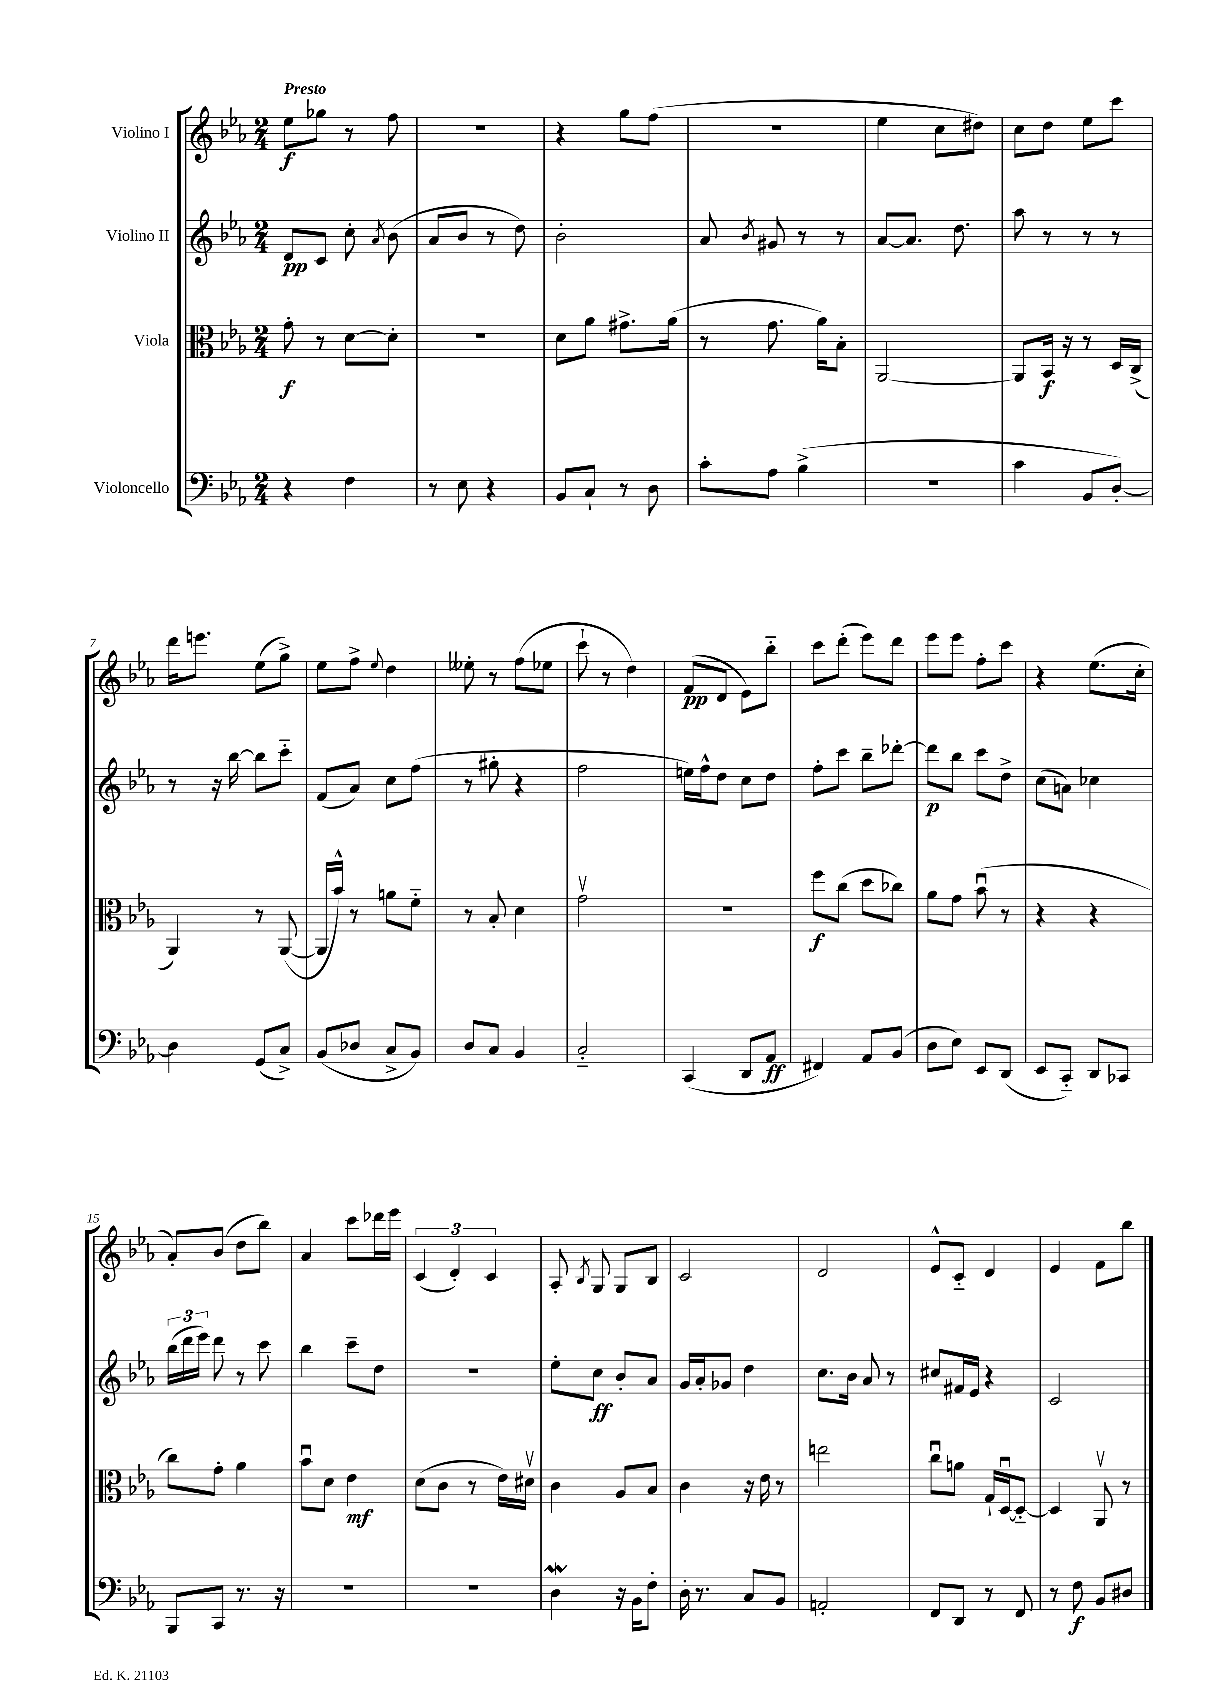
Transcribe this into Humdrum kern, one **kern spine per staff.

**kern	**dynam	**kern	**dynam	**kern	**dynam	**kern	**dynam
*part4	*part4	*part3	*part3	*part2	*part2	*part1	*part1
*staff4	*staff4	*staff3	*staff3	*staff2	*staff2	*staff1	*staff1
*I"Violoncello	*	*I"Viola	*	*I"Violino II	*	*I"Violino I	*
*clefF4	*	*clefC3	*	*clefG2	*	*clefG2	*
*k[b-e-a-]	*	*k[b-e-a-]	*	*k[b-e-a-]	*	*k[b-e-a-]	*
*M2/4	*	*M2/4	*	*M2/4	*	*M2/4	*
=1	=1	=1	=1	=1	=1	=1	=1
!	!	!	!	!	!	!LO:TX:a:B:t=Presto	!
4r	.	8g'\	f	8d/L	pp	8ee-\L	f
.	.	8r	.	8c/J	.	8gg-X\J	.
4F\	.	[8d\L	.	8cc'\	.	8r	.
.	.	.	.	8qa-/	.	.	.
.	.	8d'\J]	.	(8b-\	.	8ff\	.
=2	=2	=2	=2	=2	=2	=2	=2
8r	.	2r	.	8a-/L	.	2r	.
8E-\	.	.	.	8b-/J	.	.	.
4r	.	.	.	8r	.	.	.
.	.	.	.	8dd\)	.	.	.
=3	=3	=3	=3	=3	=3	=3	=3
8BB-/L	.	8d\L	.	2b-'\	.	4r	.
8C`/J	.	8a-\J	.	.	.	.	.
8r	.	8.g#X^\L	.	.	.	8gg\L	.
8D\	.	.	.	.	.	(8ff\J	.
.	.	(16a-\Jk	.	.	.	.	.
=4	=4	=4	=4	=4	=4	=4	=4
8c'\L	.	8r	.	8a-/	.	2r	.
.	.	.	.	8qb-/	.	.	.
8A-\J	.	8.g\	.	8g#X/	.	.	.
(4B-^\	.	.	.	8r	.	.	.
.	.	16a-\KL)	.	.	.	.	.
.	.	8B-'\J	.	8r	.	.	.
=5	=5	=5	=5	=5	=5	=5	=5
2r	.	[2AA-/	.	[8a-/L	.	4ee-\	.
.	.	.	.	8.a-/J]	.	.	.
.	.	.	.	.	.	8cc\L	.
.	.	.	.	8.dd\	.	.	.
.	.	.	.	.	.	8dd#X\J)	.
=6	=6	=6	=6	=6	=6	=6	=6
4c\	.	8AA-/L]	.	8aa-\	.	8cc\L	.
.	.	16BB-/Jk	f	8r	.	8dd\J	.
.	.	16r	.	.	.	.	.
8BB-/L	.	8r	.	8r	.	8ee-\L	.
[8D'/J)	.	16D/LL	.	8r	.	8ccc\J	.
.	.	(16C^/JJ	.	.	.	.	.
!!LO:LB:g=z
=7	=7	=7	=7	=7	=7	=7	=7
4D\]	.	4AA-/)	.	8r	.	16ddd\KL	.
.	.	.	.	.	.	8.eeen\J	.
.	.	.	.	16r	.	.	.
.	.	.	.	[16bb-\	.	.	.
(8GG/L	.	8r	.	8bb-\L]	.	(8ee-\L	.
8C^/J)	.	([8AA-/	.	8ccc\J	.	8gg^\J)	.
=8	=8	=8	=8	=8	=8	=8	=8
(8BB-/L	.	16AA-/LL]	.	(8f/L	.	8ee-\L	.
.	.	16b-^^/JJ)	.	.	.	.	.
8D-X/J	.	8r	.	8a-/J)	.	8ff^\J	.
.	.	.	.	.	.	8qqee-/	.
8C^/L	.	8an\L	.	8cc\L	.	4dd\	.
8BB-/J)	.	8f\J	.	(8ff\J	.	.	.
=9	=9	=9	=9	=9	=9	=9	=9
8D/L	.	8r	.	8r	.	8ee--X'\	.
8C/J	.	8B-'/	.	8gg#X'\	.	8r	.
4BB-/	.	4d\	.	4r	.	(8ff\L	.
.	.	.	.	.	.	8ee-X\J	.
=10	=10	=10	=10	=10	=10	=10	=10
2C/	.	2gv\	.	2ff\	.	8ccc`\	.
.	.	.	.	.	.	8r	.
.	.	.	.	.	.	4dd\)	.
=11	=11	=11	=11	=11	=11	=11	=11
(4CC/	.	2r	.	16een\LL)	.	(8f/L	pp
.	.	.	.	16ff^^\J	.	.	.
.	.	.	.	8dd\J	.	8d/J	.
8DD/L	.	.	.	8cc\L	.	8e-\L)	.
8AA-/J	ff	.	.	8dd\J	.	8bb-\J	.
=12	=12	=12	=12	=12	=12	=12	=12
4FF#X/)	.	8ff\L	f	8ff'\L	.	8ccc\L	.
.	.	(8cc\J	.	8ccc\J	.	(8ddd'\J	.
8AA-/L	.	8dd\L	.	8bb-~\L	.	8eee-\L)	.
(8BB-/J	.	8cc-X\J)	.	[8ddd-X'\J	.	8ddd\J	.
=13	=13	=13	=13	=13	=13	=13	=13
8D\L	.	8a-\L	.	8ddd-\L]	p	8eee-\L	.
8E-\J)	.	8g\J	.	8bb-\J	.	8eee-\J	.
8EE-/L	.	(8b-u\	.	8ccc\L	.	8ff'\L	.
(8DD/J	.	8r	.	8dd^\J	.	8ccc\J	.
=14	=14	=14	=14	=14	=14	=14	=14
8EE-/L	.	4r	.	(8cc\L	.	4r	.
8CC/J)	.	.	.	8an\J)	.	.	.
8DD/L	.	4r	.	4cc-X\	.	(8.ee-\L	.
8CC-X/J	.	.	.	.	.	.	.
.	.	.	.	.	.	16cc'\Jk	.
!!LO:LB:g=z
=15	=15	=15	=15	=15	=15	=15	=15
8BBB-/L	.	8cc\L)	.	(24bb-\LL	.	8a-'/L)	.
.	.	.	.	24ddd\	.	.	.
.	.	.	.	24eee-\JJ)	.	.	.
8CC/J	.	8g'\J	.	8ddd\	.	(8b-/J	.
8.r	.	4a-\	.	8r	.	8dd\L	.
.	.	.	.	8ccc\	.	8bb-\J)	.
16r	.	.	.	.	.	.	.
=16	=16	=16	=16	=16	=16	=16	=16
2r	.	8b-u\L	.	4bb-\	.	4a-/	.
.	.	8d\J	.	.	.	.	.
.	.	4e-\	mf	8ccc~\L	.	8ccc\L	.
.	.	.	.	8dd\J	.	16ddd-X\L	.
.	.	.	.	.	.	16eee-\JJ	.
=17	=17	=17	=17	=17	=17	=17	=17
2r	.	(8d\L	.	2r	.	(6c/	.
.	.	8c\J	.	.	.	.	.
.	.	.	.	.	.	6d'/)	.
.	.	8r	.	.	.	.	.
.	.	.	.	.	.	6c/	.
.	.	16e-\LL)	.	.	.	.	.
.	.	16d#Xv\JJ	.	.	.	.	.
=18	=18	=18	=18	=18	=18	=18	=18
4DW\	.	4c\	.	8ee-'\L	.	8A-'/	.
.	.	.	.	.	.	8qB-/	.
.	.	.	.	8cc\J	ff	8G/	.
16r	.	8A-/L	.	8b-'/L	.	8G/L	.
16BB-\KL	.	.	.	.	.	.	.
8F'\J	.	8B-/J	.	8a-/J	.	8B-/J	.
=19	=19	=19	=19	=19	=19	=19	=19
16D'\	.	4c\	.	16g/LL	.	2c/	.
8.r	.	.	.	16a-'/J	.	.	.
.	.	.	.	8g-X/J	.	.	.
8C/L	.	16r	.	4dd\	.	.	.
.	.	16e-\	.	.	.	.	.
8BB-/J	.	8r	.	.	.	.	.
=20	=20	=20	=20	=20	=20	=20	=20
2AAn'/	.	2een\	.	8.cc\L	.	2d/	.
.	.	.	.	16b-\Jk	.	.	.
.	.	.	.	8a-/	.	.	.
.	.	.	.	8r	.	.	.
=21	=21	=21	=21	=21	=21	=21	=21
8FF/L	.	8ccu\L	.	8cc#X/L	.	8e-^^/L	.
8DD/J	.	8an\J	.	16f#X/L	.	8c/J	.
.	.	.	.	16e-/JJ	.	.	.
8r	.	16G`/LL	.	4r	.	4d/	.
.	.	[16Du/J	.	.	.	.	.
8FF/	.	8D/J_	.	.	.	.	.
=22	=22	=22	=22	=22	=22	=22	=22
8r	.	4D/]	.	2c/	.	4e-/	.
8F\	f	.	.	.	.	.	.
8BB-/L	.	8AA-v/	.	.	.	8f\L	.
8D#X/J	.	8r	.	.	.	8bb-\J	.
==	==	==	==	==	==	==	==
*-	*-	*-	*-	*-	*-	*-	*-
